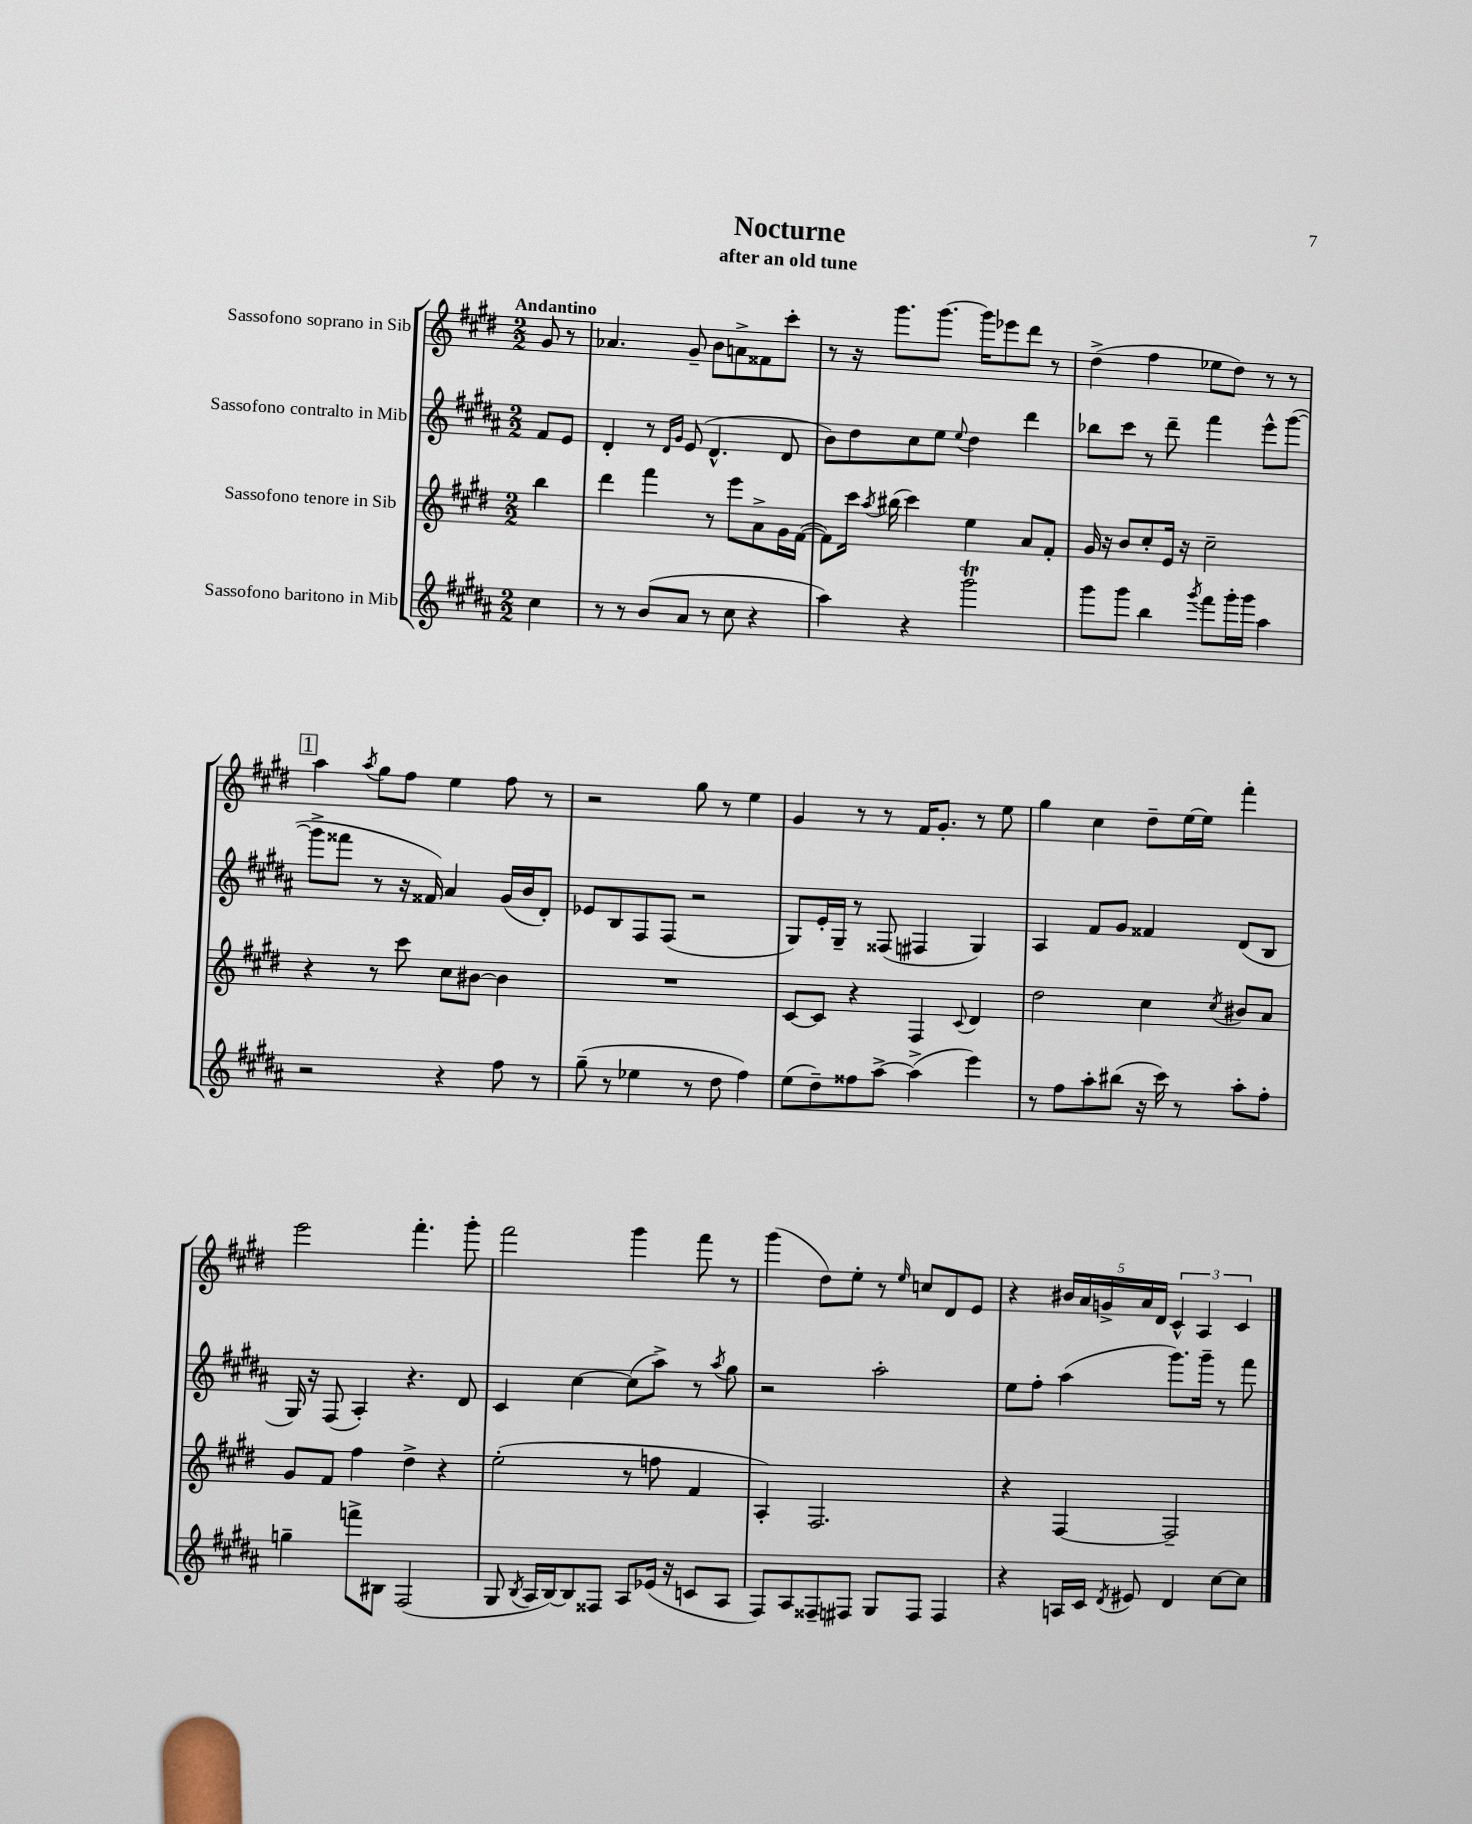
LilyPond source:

\header { title = "Nocturne" subtitle = "after an old tune" }
<<
\new StaffGroup <<
\new Staff = "s0" \with { instrumentName = "Sassofono soprano in Sib" } {
    \clef treble \key e \major \numericTimeSignature \time 2/2 \partial 4 \tempo "Andantino"
    \autoBeamOff gis'8 r8 |
    aes'4. gis'8-- b'8[ a'8-> fisis'8 cis'''8]-. |
    r8 r16 gis'''8.[ gis'''8.]~ gis'''16[ ees'''8 dis'''8] r8 |
    dis''4->( fis''4 ees''8[ dis''8]) r8 r8 |
    \mark \markup { \box "1" } a''4 \acciaccatura { a''8 } gis''8[ fis''8] e''4 fis''8 r8 |
    r2 gis''8 r8 e''4 |
    gis'4 r8 r8 fis'16[ gis'8.]-. r8 e''8 |
    gis''4 cis''4 dis''8[-- e''16~ e''16] fis'''4-. |
    e'''2 fis'''4.-. gis'''8-. |
    fis'''2 gis'''4 fis'''8 r8 |
    gis'''4( dis''8[) e''8]-. r8 \grace { e''16 } c''8[ dis'8 e'8] |
    r4 \tuplet 5/4 { bis'16[ a'16 g'16-> a'16 dis'16] } \tuplet 3/2 { cis'4-^ a4 cis'4 } \bar "|." |
}
\new Staff = "s1" \with { instrumentName = "Sassofono contralto in Mib" } {
    \clef treble \key b \major \numericTimeSignature \time 2/2 \partial 4
    \autoBeamOff fis'8[ e'8] |
    dis'4-. r8 \grace { dis'16[ gis'16] } e'8( dis'4.-^ dis'8 |
    b'8[) dis''8 cis''8 e''8] \appoggiatura { e''8 } dis''4 dis'''4 |
    bes''8[ cis'''8] r8 dis'''8-- fis'''4 e'''8[-^ gis'''8]~( |
    \mark \markup { \box "1" } gis'''8[-> fisis'''8] r8 r16 fisis'16) ais'4 gis'16[( b'16 dis'8]-.) |
    ees'8[ b8 fis8 fis8]( r2 |
    gis8[) e'16-. gis16]-- r8 fisis8( fis4 gis4) |
    ais4 fis'8[ gis'8] fisis'4 dis'8[( b8] |
    gis16) r16 fis8( ais4-.) r4. dis'8 |
    cis'4 cis''4~ cis''8[( ais''8]->) r8 \acciaccatura { ais''8 } gis''8 |
    r2 ais''2-. |
    e''8[ fis''8]-. ais''4( gis'''8.[) gis'''16]-- r8 fis'''8 \bar "|." |
}
\new Staff = "s2" \with { instrumentName = "Sassofono tenore in Sib" } {
    \clef treble \key e \major \numericTimeSignature \time 2/2 \partial 4
    \autoBeamOff b''4 |
    dis'''4 fis'''4 r8 e'''8[ a'8-> gis'16 fis'16]~( |
    fis'8[) cis'''16] \acciaccatura { a''8 } bis''16( cis'''4) e''4 a'8[ fis'8]-. |
    gis'16 r16 b'8[ cis''8-. e'16] r16 cis''2-- |
    \mark \markup { \box "1" } r4 r8 cis'''8 cis''8[ bis'8]~ bis'4 |
    R1 |
    cis'8[~ cis'8] r4 fis4 \appoggiatura { cis'8 } dis'4 |
    dis''2 cis''4 \acciaccatura { cis''8 } bis'8[ a'8] |
    gis'8[ fis'8] fis''4 dis''4-> r4 |
    e''2-.( r8 f''8 fis'4 |
    a4-.) fis2. |
    r4 fis4~ fis2-- \bar "|." |
}
\new Staff = "s3" \with { instrumentName = "Sassofono baritono in Mib" } {
    \clef treble \key b \major \numericTimeSignature \time 2/2 \partial 4
    \autoBeamOff cis''4 |
    r8 r8 b'8[( ais'8] r8 cis''8 r4 |
    ais''4) r4 gis'''2\trill |
    gis'''8[ gis'''8] b''4 \acciaccatura { gis'''8 } fis'''8[ gis'''16-. gis'''16] ais''4 |
    \mark \markup { \box "1" } r2 r4 fis''8 r8 |
    gis''8--( r8 ees''4 r8 dis''8 fis''4) |
    e''8[( dis''8--) fisis''8 ais''8]~-> ais''4->( e'''4) |
    r8 fis''8[ ais''8-. bis''8]( r16 cis'''16) r8 ais''8[-. fis''8]-. |
    g''4-- f'''8[-> bis8] fis2( |
    gis8 \acciaccatura { b8 } ais16[ b16~) b8 fisis8] ais8[ ees'16]( r16 c'8[ ais8] |
    fis8[) ais8 fisis8-- fis8] gis8[ fis8] fis4 |
    r4 a16[ cis'16] \acciaccatura { dis'8 } eis'8 dis'4 cis''8[~ cis''8] \bar "|." |
}
>>
>>
\layout { \context { \Score \remove "Bar_number_engraver" } }
